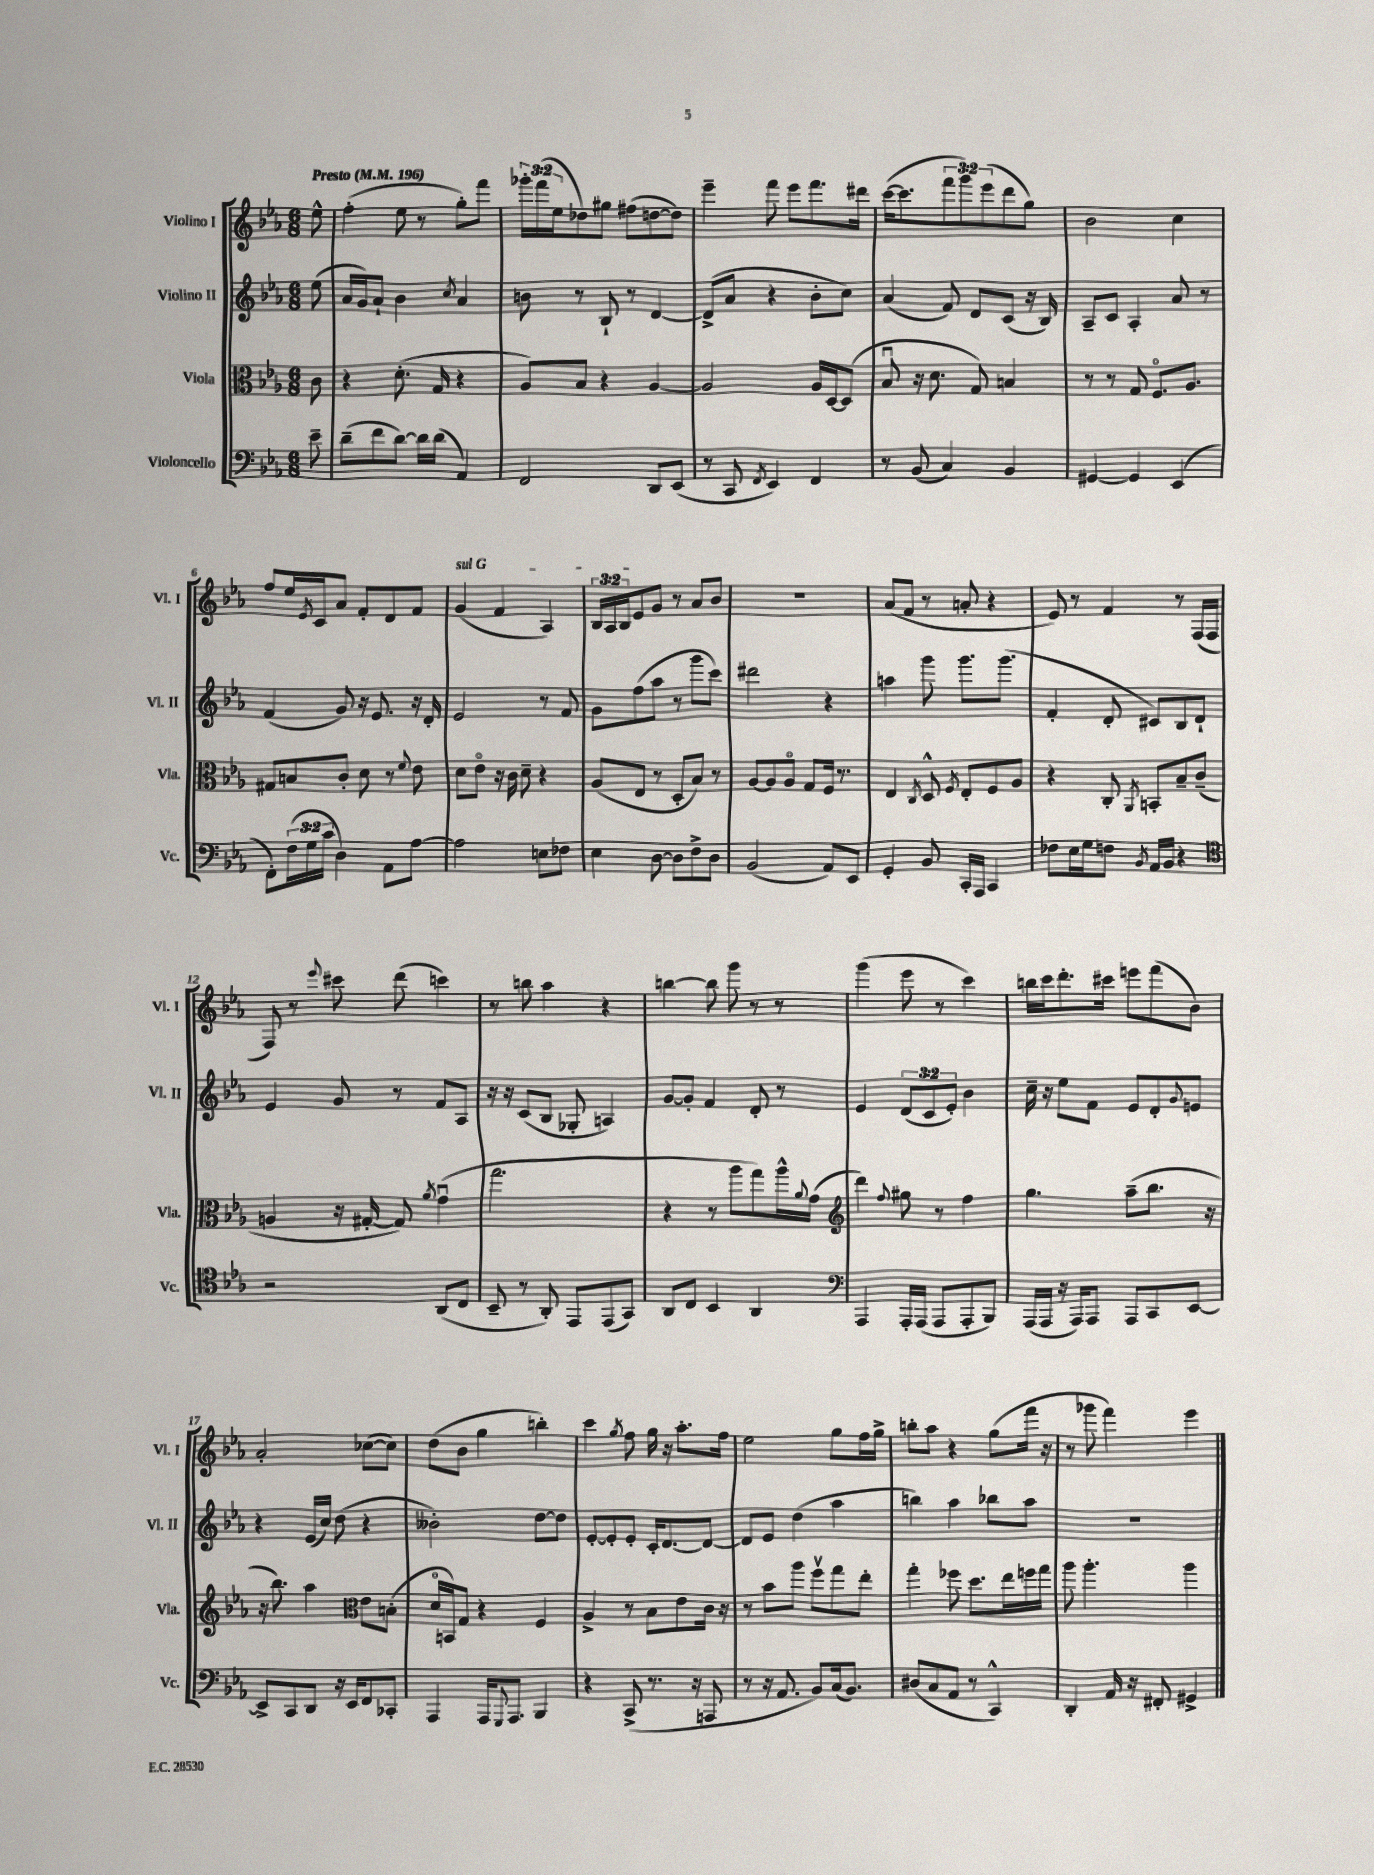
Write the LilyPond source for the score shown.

<<
\new StaffGroup <<
\new Staff = "s0" \with { instrumentName = "Violino I" shortInstrumentName = "Vl. I" } {
    \clef treble \key ees \major \numericTimeSignature \time 6/8 \override Staff.TupletNumber.text = #tuplet-number::calc-fraction-text \partial 8 \tempo "Presto" 4 = 196
    ees''8-^ |
    f''4-.( ees''8 r8 g''8-.) f'''8 |
    \tuplet 3/2 { ges'''16-. f'''16( ees''16 } des''8) gis''8 fis''8( d''8~ d''8) |
    ees'''4-- f'''8 ees'''8 f'''8. dis'''16 |
    c'''16~( c'''8. \tuplet 3/2 { f'''8 g'''8) ees'''8( } d'''8 g''8) |
    bes'2 c''4 |
    f''8 ees''16 \acciaccatura { ees'8 } c'16 aes'8 f'8-. d'8 f'8 |
    \once \override TextSpanner.bound-details.left.text = \markup { \italic "sul G" } g'4\startTextSpan( f'4 aes4) |
    \tuplet 3/2 { bes16 aes16 bes16 } ees'8 g'8\stopTextSpan r8 aes'8 bes'8 |
    R2. |
    aes'8( f'8 r8 a'8-. r4 |
    ees'8) r8 f'4 r8 f16( f16 |
    f8) r8 \appoggiatura { ees'''8 } cis'''8 d'''8( c'''4) |
    r8 b''8 aes''4 r4 |
    b''4~ b''8 g'''8 r8 r8 |
    g'''4( ees'''8 r8 c'''4) |
    b''16 c'''16 d'''8.-. cis'''16 e'''8 f'''8( bes'8) |
    aes'2-. ces''8~( ces''8) |
    d''8( bes'8 g''4 b''4-.) |
    c'''4 \acciaccatura { g''8 } f''8 g''16 r16 aes''8.-. f''16 |
    ees''2 g''8 f''16 g''16-> |
    b''8-. aes''8 r4 g''8( f'''16 r16 |
    r8 ges'''8 f'''4) ees'''4 \bar "|." |
}
\new Staff = "s1" \with { instrumentName = "Violino II" shortInstrumentName = "Vl. II" } {
    \clef treble \key ees \major \numericTimeSignature \time 6/8 \override Staff.TupletNumber.text = #tuplet-number::calc-fraction-text \partial 8
    ees''8( |
    aes'16 g'16) aes'8-! bes'4 \acciaccatura { c''8 } aes'4 |
    b'8 r8 bes8-! r8 d'4~ |
    d'8->( aes'8 r4 bes'8-. c''8) |
    aes'4( f'8) d'8 c'8( r16 bes16) |
    aes8-- c'8 aes4-. aes'8 r8 |
    f'4( g'8) r16 ees'8. r16 d'16-. |
    ees'2 r8 f'8 |
    g'8 f''8( aes''8 r8 g'''8 c'''8) |
    dis'''2 r4 |
    a''4 g'''8 g'''8. g'''8.( |
    f'4-. d'8-. cis'8) bes8 d'8-! |
    ees'4 g'8 r8 f'8 aes8 |
    r16 r16 c'8( bes8 ges8-. a4) |
    g'8~ g'8-. f'4 d'8-. r8 |
    ees'4 \tuplet 3/2 { d'8( c'8 ees'8-.) } bes'4 |
    c''16-- r16 ees''8 f'8 ees'8 d'8-. \appoggiatura { g'8 } e'8 |
    r4 ees'16( c''16) d''8( r4 |
    beses'2-.) d''8~ d''8 |
    ees'8~-. ees'8-. ees'8-. c'16-. d'8.~ d'8~ |
    d'8 ees'8 d''4( aes''4 |
    b''4) aes''4 bes''8 aes''8 |
    R2. \bar "|." |
}
\new Staff = "s2" \with { instrumentName = "Viola" shortInstrumentName = "Vla." } {
    \clef alto \key ees \major \numericTimeSignature \time 6/8 \partial 8
    c'8 |
    r4 d'8.-.( g16 r4 |
    aes8) bes8 r4 aes4~ |
    aes2 aes16 d16~ d8( |
    bes8\downbow r16 d'8. g8) b4 |
    r8 r8 g8 f8.\flageolet aes8. |
    gis8 b8 c'8-. d'8 r8 \appoggiatura { f'8 } ees'8 |
    d'8 ees'8\flageolet r16 c'16 d'8-- r4 |
    aes8( ees8 r8 d8-. bes8) r8 |
    aes8~ aes8 aes8\flageolet g8 f16 r8. |
    ees4 \acciaccatura { c8 } d8-^ \acciaccatura { f8 } ees8-. f8 aes8 |
    r4 c8-. \acciaccatura { aes,8 } b,8-. bes8-- c'8--( |
    a4 r16 gis16~-. gis8) \acciaccatura { aes'8 } g'4\downbow( |
    g''2. |
    r4 r8 aes''8 g''8) aes''16-^ \appoggiatura { aes'8 } g'16( |
    \clef treble d'''4) \appoggiatura { f''8 } gis''8 r8 f''4 |
    g''4. aes''8--( bes''8. r16 |
    r16 bes''8.) aes''4 \clef alto ees'8 b8-.( |
    d'16\flageolet b,16) g8 r4 f4 |
    aes4-> r8 bes8 ees'8 c'16 r16 |
    r8 bes'8 aes''8 f''8\upbow g''8 ees''8-. |
    g''4-. fes''8 d''8. ees''16 f''16 g''16 |
    aes''8 aes''4.-. aes''4 \bar "|." |
}
\new Staff = "s3" \with { instrumentName = "Violoncello" shortInstrumentName = "Vc." } {
    \clef bass \key ees \major \numericTimeSignature \time 6/8 \override Staff.TupletNumber.text = #tuplet-number::calc-fraction-text \partial 8
    ees'8-- |
    d'8--( f'8 d'8~) d'16 d'16( aes,4) |
    f,2 d,8 ees,8( |
    r8 c,8 \acciaccatura { f,8 } ees,4) f,4 |
    r8 bes,8( c4) bes,4 |
    gis,4~ gis,4 ees,4( |
    f,8-.) \tuplet 3/2 { f16( g16 c'16 } d4) aes,8 aes8~ |
    aes2 e8 fes8 |
    ees4 d8~ d8 f8-> d8 |
    bes,2( aes,8) ees,8 |
    g,4-. bes,8 c,16-. aes,,16 c,4 |
    fes8 ees16 g16 f8 \acciaccatura { bes,8 } aes,16 bes,16 r4 |
    \clef tenor r2 aes,8( c8 |
    bes,8-- r8 aes,8-.) ees,8 ees,8( g,8) |
    aes,8 c8 bes,4 aes,4 |
    \clef bass aes,,4 aes,,16-. aes,,16( aes,,8 aes,,8-. bes,,8) |
    aes,,16( aes,,16 r16 aes,,16) aes,,8 aes,,8 c,8 ees,8~ |
    ees,8-> c,8 d,8 r16 ees,16 f,8 ces,8-. |
    aes,,4 aes,,16 \appoggiatura { g,,8 } aes,,8. bes,,4 |
    r4 c,8->( r8. r16 a,,8 |
    r8 r16 aes,8. bes,8) c16( bes,8.) |
    dis8( c8 aes,8 r8 c,4-^) |
    d,4-. aes,16 r16 fis,8-. gis,4-> \bar "|." |
}
>>
>>
